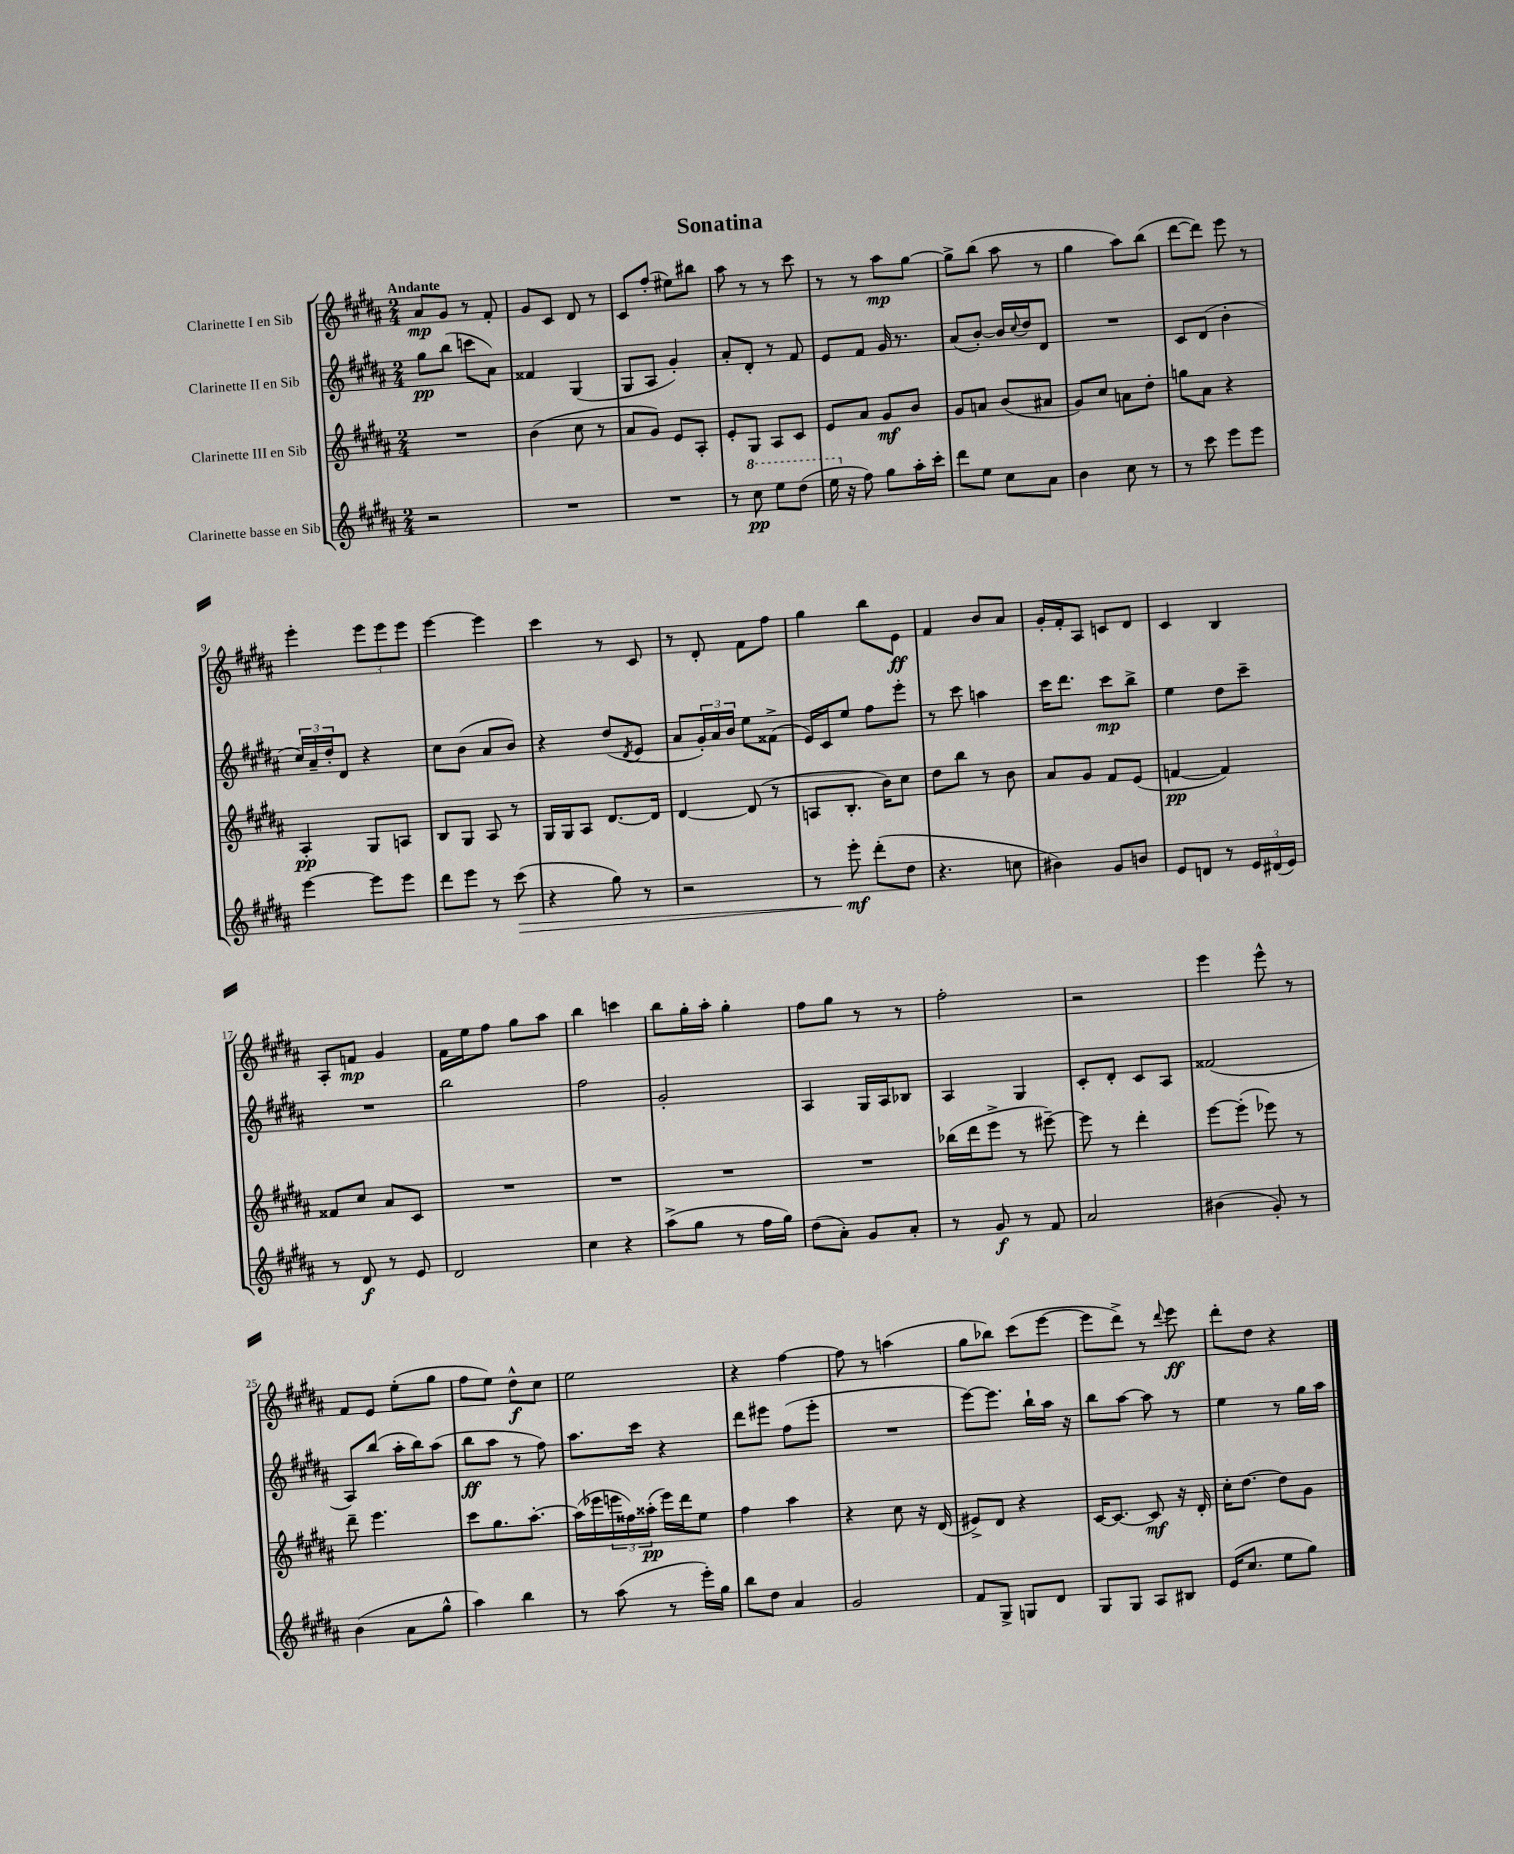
\header { title = "Sonatina" }
<<
\new StaffGroup <<
\new Staff = "s0" \with { instrumentName = "Clarinette I en Sib" } {
    \clef treble \key b \major \numericTimeSignature \time 2/4 \tempo "Andante"
    ais'8\mp gis'8 r8 fis'8-. |
    gis'8 cis'8 dis'8 r8 |
    cis'8 fis''8-.( eis''8) bis''8 |
    ais''8 r8 r8 cis'''8 |
    r8 r8 ais''8\mp gis''8~ |
    gis''8-> b''8( ais''8 r8 |
    gis''4 ais''8) b''8( |
    dis'''8~ dis'''8) e'''8 r8 |
    e'''4-. \tuplet 3/2 { e'''8 e'''8 e'''8 } |
    e'''4~ e'''4 |
    cis'''4 r8 cis'8 |
    r8 dis'8-. fis'8 fis''8 |
    gis''4 b''8 e'8\ff |
    fis'4 b'8 ais'8 |
    gis'16-. fis'16-. ais8 c'8 dis'8 |
    cis'4 b4 |
    ais8-. f'8\mp gis'4 |
    fis'16 e''16 fis''8 gis''8 ais''8 |
    b''4 c'''4 |
    b''8 gis''16-. ais''16-. gis''4-. |
    fis''8 gis''8 r8 r8 |
    fis''2-. |
    r2 |
    e'''4 e'''8-^ r8 |
    fis'8 e'8 e''8-.( gis''8 |
    fis''8 e''8) dis''8-^\f cis''8 |
    e''2 |
    r4 fis''4~ |
    fis''8 r8 a''4( |
    gis''8 bes''8) cis'''8( e'''8~ |
    e'''8 dis'''8->) r8 \appoggiatura { dis'''8 } e'''8\ff |
    dis'''8-. dis''8 r4 \bar "|." |
}
\new Staff = "s1" \with { instrumentName = "Clarinette II en Sib" } {
    \clef treble \key b \major \numericTimeSignature \time 2/4
    gis''8\pp b''8( c'''8 ais'8) |
    fisis'4 gis4( |
    gis8 ais8 gis'4-.) |
    ais'8-. dis'8-. r8 fis'8 |
    e'8 fis'8 gis'16 r8. |
    ais'8( b'8~-.) b'16 \appoggiatura { cis''8 } dis''16 dis'8 |
    R2 |
    cis'8 dis'8( b'4-. |
    \tuplet 3/2 { cis''16) ais'16-- dis''16-. } dis'8 r4 |
    cis''8 b'8( ais'8 b'8) |
    r4 dis''8( \acciaccatura { dis'8 } e'8 |
    ais'8 \tuplet 3/2 { gis'16-.) ais'16 b'16 } e''8 fisis'8->( |
    e'16) cis'16 e''8 fis''8 e'''8-. |
    r8 cis'''8 a''4 |
    cis'''16 dis'''8. cis'''8\mp b''8-> |
    e''4 dis''8 cis'''8-- |
    R2 |
    b''2 |
    fis''2 |
    gis'2-. |
    ais4 gis16 ais16 bes8 |
    ais4 gis4 |
    cis'8-. dis'8-. cis'8 ais8 |
    fisis'2( |
    ais8) b''8( ais''16-. b''16) ais''8( |
    b''8\ff ais''8 r8 fis''8) |
    ais''8. cis'''16 r4 |
    dis'''8 eis'''8 fis''8( eis'''8-. |
    R2 |
    e'''8~) e'''8. b''16-! ais''16 r16 |
    b''8 ais''8~ ais''8 r8 |
    e''4 r8 gis''16 ais''16 \bar "|." |
}
\new Staff = "s2" \with { instrumentName = "Clarinette III en Sib" } {
    \clef treble \key b \major \numericTimeSignature \time 2/4
    R2 |
    b'4( cis''8 r8 |
    ais'8 gis'8) e'8 ais8-. |
    e'8-. gis8 ais8 cis'8 |
    e'8 ais'8 gis'8\mf b'8 |
    gis'8 a'8 b'8( ais'8 |
    gis'8) cis''8 a'8 dis''8-. |
    g''8 ais'8 r4 |
    ais4-.\pp gis8 a8 |
    b8 gis8 ais8 r8 |
    gis16 gis16 ais8 dis'8.~ dis'16 |
    dis'4~ dis'8( r8 |
    a8 b8.-. b'16) cis''8 |
    dis''8 b''8 r8 b'8 |
    ais'8 gis'8 fis'8 e'8( |
    f'4~\pp f'4) |
    fisis'8 cis''8 ais'8 cis'8 |
    R2 |
    R2 |
    R2 |
    R2 |
    bes''16( dis'''16 e'''8-> r8 eis'''8~--) |
    eis'''8 r8 dis'''4-. |
    e'''8~ e'''8-.( ees'''8) r8 |
    dis'''8-- e'''4. |
    cis'''8 gis''8. ais''8.~-. |
    ais''16( ees'''16 \tuplet 3/2 { e'''16 fisis''16) aisis''16-.\pp( } e'''16) dis'''16 e''8 |
    fis''4 ais''4 |
    r4 cis''8 r16 dis'16( |
    eis'8->) dis'8 r4 |
    cis'16~ cis'8.~ cis'8\mf r16 dis'16-. |
    cis''16-. dis''8.~ dis''8 gis'8 \bar "|." |
}
\new Staff = "s3" \with { instrumentName = "Clarinette basse en Sib" } {
    \clef treble \key b \major \numericTimeSignature \time 2/4
    r2 |
    R2 |
    R2 |
    r8 \ottava #1 cis'''8\pp e'''8 dis'''8( |
    e'''16 \ottava #0 r16 fis''8) gis''8 ais''16-. cis'''16-. |
    dis'''8 e''8 cis''8 ais'8 |
    b'4 cis''8 r8 |
    r8 cis'''8 e'''8 e'''8 |
    e'''4~ e'''8 e'''8 |
    dis'''8 e'''8 r8 cis'''8\>( |
    r4 gis''8) r8 |
    r2 |
    r8 e'''8-.\mf\! dis'''8-.( dis''8 |
    r4. c''8 |
    bis'4) gis'8 b'8 |
    e'8 d'8 r8 \tuplet 3/2 { e'16 dis'16( e'16) } |
    r8 dis'8\f r8 e'8 |
    dis'2 |
    cis''4 r4 |
    ais''8->( gis''8 r8 fis''16 gis''16) |
    dis''8( ais'8-.) gis'8 ais'8-. |
    r8 gis'8\f r8 fis'8 |
    ais'2 |
    bis'4( gis'8-.) r8 |
    b'4( ais'8 gis''8-^ |
    ais''4) b''4 |
    r8 ais''8( r8 e'''16-.) gis''16 |
    b''8 dis''8 ais'4 |
    gis'2 |
    fis'8 gis8-> g8 dis'8 |
    gis8 gis8 ais8 bis8 |
    e'16( cis''8. e''8 gis''8) \bar "|." |
}
>>
>>
